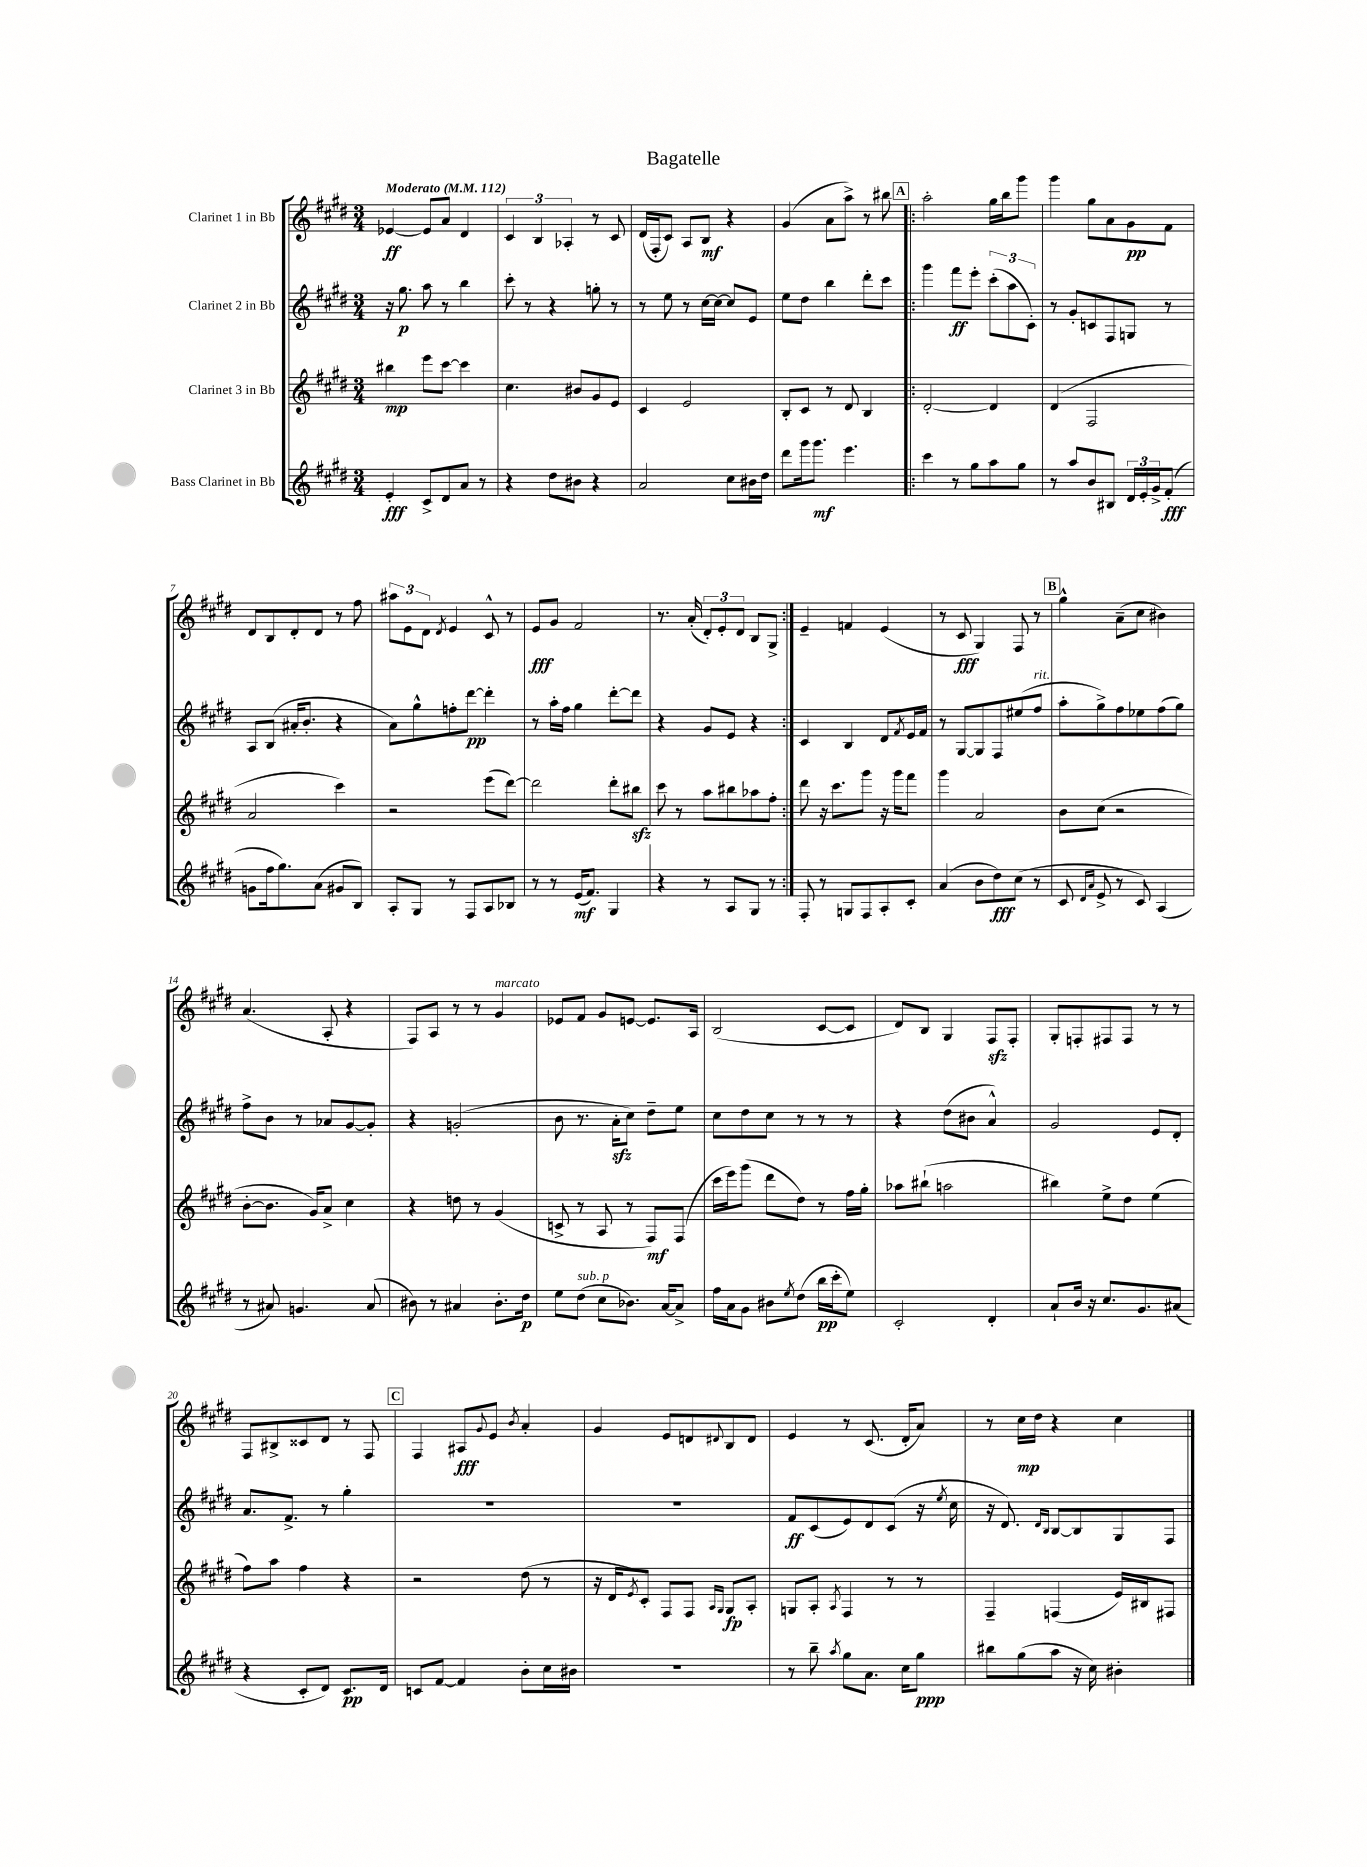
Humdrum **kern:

**kern	**dynam	**kern	**dynam	**kern	**dynam	**kern	**dynam
*part4	*part4	*part3	*part3	*part2	*part2	*part1	*part1
*staff4	*staff4	*staff3	*staff3	*staff2	*staff2	*staff1	*staff1
*I"Bass Clarinet in Bb	*	*I"Clarinet 3 in Bb	*	*I"Clarinet 2 in Bb	*	*I"Clarinet 1 in Bb	*
*clefG2	*	*clefG2	*	*clefG2	*	*clefG2	*
*k[f#c#g#d#]	*	*k[f#c#g#d#]	*	*k[f#c#g#d#]	*	*k[f#c#g#d#]	*
*M3/4	*	*M3/4	*	*M3/4	*	*M3/4	*
*MM112	*	*MM112	*	*MM112	*	*MM112	*
=1	=1	=1	=1	=1	=1	=1	=1
!	!	!	!	!	!	!LO:TX:a:B:t=Moderato	!
4e'/	fff	4bb#X\	mp	16r	.	[4e-X/	ff
.	.	.	.	8.gg#\	p	.	.
8c#^/L	.	8eee\L	.	8aa\	.	8e-/L]	.
8d#/	.	[8ccc#\J	.	8r	.	8a/J	.
8a/J	.	4ccc#\]	.	4bb\	.	4d#/	.
8r	.	.	.	.	.	.	.
=2	=2	=2	=2	=2	=2	=2	=2
4r	.	4.cc#\	.	8ccc#'\	.	6c#/	.
.	.	.	.	8r	.	.	.
.	.	.	.	.	.	6B/	.
8dd#\L	.	.	.	4r	.	.	.
.	.	.	.	.	.	6A-X'/	.
8b#X\J	.	8b#X/L	.	.	.	.	.
4r	.	8g#/	.	8ggn'\	.	8r	.
.	.	8e/J	.	8r	.	8c#/	.
=3	=3	=3	=3	=3	=3	=3	=3
2a/	.	4c#/	.	8r	.	(16d#/LL	.
.	.	.	.	.	.	16F#'/J	.
.	.	.	.	8ee\	.	8c#/J)	.
.	.	2e/	.	8r	.	8A/L	.
.	.	.	.	[16cc#\LL	.	8B/J	mf
.	.	.	.	16cc#\JJ_	.	.	.
8cc#\L	.	.	.	8cc#/L]	.	4r	.
16b#X\L	.	.	.	8e/J	.	.	.
16dd#\JJ	.	.	.	.	.	.	.
=4	=4	=4	=4	=4	=4	=4	=4
8ddd#\L	.	8B'/L	.	8ee\L	.	(4g#/	.
16ggg#\k	.	8c#/J	.	8dd#\J	.	.	.
8.ggg#\J	mf	.	.	.	.	.	.
.	.	8r	.	4bb\	.	8a\L	.
4.eee\	.	8d#/	.	.	.	8aa^\J)	.
.	.	4B/	.	8ddd#'\L	.	8r	.
.	.	.	.	8ccc#\J	.	8bb#X\	.
!!LO:REH:place=s1:t=A
=5!|:	=5!|:	=5!|:	=5!|:	=5!|:	=5!|:	=5!|:	=5!|:
4ccc#\	.	[2d#'/	.	4ggg#\	.	2aa'\	.
8r	.	.	.	8fff#\L	ff	.	.
8gg#\L	.	.	.	8eee'\J	.	.	.
8aa\	.	4d#/]	.	(12ccc#'\L	.	16gg#\LL	.
.	.	.	.	.	.	16bb\J	.
.	.	.	.	12aa\	.	.	.
8gg#\J	.	.	.	.	.	8ggg#\J	.
.	.	.	.	12c#'\J)	.	.	.
=6	=6	=6	=6	=6	=6	=6	=6
8r	.	(4d#/	.	8r	.	4ggg#\	.
8aa/L	.	.	.	8g#'/L	.	.	.
8b/	.	2F#/	.	8cn/	.	8gg#\L	.
8B#X/J	.	.	.	8F#/	.	8a\	.
24d#/LL	.	.	.	8Gn/J	.	8g#\	pp
24e'/	.	.	.	.	.	.	.
24g#^/J	.	.	.	.	.	.	.
(8f#'/J	fff	.	.	8r	.	8f#\J	.
!!LO:LB:g=z
=7	=7	=7	=7	=7	=7	=7	=7
8gn\L	.	2a/	.	8A/L	.	8d#/L	.
16ff#\k	.	.	.	(8B/J	.	8B/	.
8.gg#\)	.	.	.	.	.	.	.
.	.	.	.	16a#X'/KL	.	8d#'/	.
.	.	.	.	8.b'/J	.	.	.
(8a\J	.	.	.	.	.	8d#/J	.
8g#X/L	.	4ccc#\)	.	4r	.	8r	.
8B/J)	.	.	.	.	.	8ff#\	.
=8	=8	=8	=8	=8	=8	=8	=8
8A'/L	.	2r	.	8a\L)	.	12aa#X\L	.
.	.	.	.	.	.	12e\	.
8G#/J	.	.	.	8gg#^^\	.	.	.
.	.	.	.	.	.	12d#\J	.
.	.	.	.	.	.	8qd#/	.
8r	.	.	.	8ffn'\	.	4e/	.
8F#/L	.	.	.	[8ddd#\J	pp	.	.
8A/	.	(8eee\L	.	4ddd#'\]	.	8c#^^/	.
8B-X/J	.	[8ddd#\J)	.	.	.	8r	.
=9	=9	=9	=9	=9	=9	=9	=9
8r	.	2ddd#\]	.	8r	.	8e/L	fff
8r	.	.	.	16aa'\LL	.	8g#/J	.
.	.	.	.	16ff#\JJ	.	.	.
(16e/KL	mf	.	.	4gg#\	.	2f#/	.
8.f#/J)	.	.	.	.	.	.	.
4G#/	.	8ddd#'\L	.	[8ddd#'\L	.	.	.
.	.	8bb#Xzz\J	.	8ddd#\J]	.	.	.
=10	=10	=10	=10	=10	=10	=10	=10
4r	.	8ccc#\	.	4r	.	8.r	.
.	.	8r	.	.	.	.	.
.	.	.	.	.	.	(16a'/	.
8r	.	8aa\L	.	8g#/L	.	12d#'/L)	.
.	.	.	.	.	.	12e'/	.
8A/L	.	8bb#X\	.	8e/J	.	.	.
.	.	.	.	.	.	12d#/J	.
8G#/J	.	8aa-X\	.	4r	.	8B/L	.
8r	.	8ff#'\J	.	.	.	8G#^/J	.
=11:|!	=11:|!	=11:|!	=11:|!	=11:|!	=11:|!	=11:|!	=11:|!
8F#'/	.	8ddd#\	.	4c#/	.	4e~/	.
8r	.	16r	.	.	.	.	.
.	.	8.ccc#\L	.	.	.	.	.
8Gn/L	.	.	.	4B/	.	4fn/	.
8F#/	.	8ggg#\J	.	.	.	.	.
8A'/	.	16r	.	8d#/L	.	(4e/	.
.	.	16ggg#\KL	.	.	.	.	.
.	.	.	.	8qf#/	.	.	.
8c#'/J	.	8fff#\J	.	16e/L	.	.	.
.	.	.	.	16f#/JJ	.	.	.
=12	=12	=12	=12	=12	=12	=12	=12
(4a/	.	4ggg#\	.	8r	.	8r	.
.	.	.	.	[8G#/L	.	8c#/	fff
8b\L	.	2a/	.	8G#/]	.	4G#/)	.
8dd#\)	fff	.	.	8F#/	.	.	.
(8cc#\J	.	.	.	(8ee#X/	.	8F#/	.
!	!	!	!	!LO:TX:a:i:t=rit.	!	!	!
8r	.	.	.	8ff#/J	.	8r	.
!!LO:REH:place=s1:t=B
=13	=13	=13	=13	=13	=13	=13	=13
8c#/	.	8b\L	.	8aa'\L	.	4gg#^^\	.
16qqd#/LL	.	.	.	.	.	.	.
16qqa/JJ	.	.	.	.	.	.	.
8e^/	.	(8cc#\J	.	8gg#^\)	.	.	.
8r	.	2r	.	8ff#\	.	(8a~\L	.
8c#/)	.	.	.	8ee-X\	.	8cc#\J	.
(4A/	.	.	.	(8ff#\	.	4b#X\)	.
.	.	.	.	8gg#\J)	.	.	.
!!LO:LB:g=z
=14	=14	=14	=14	=14	=14	=14	=14
8r	.	[8b'\L	.	8ff#^\L	.	(4.a/	.
8a#X/)	.	8.b\J]	.	8b\J	.	.	.
4.gn/	.	.	.	8r	.	.	.
.	.	16g#/KL)	.	.	.	.	.
.	.	8a^/J	.	8a-X/L	.	8A'/	.
.	.	4cc#\	.	[8g#/	.	4r	.
(8a#/	.	.	.	8g#'/J]	.	.	.
=15	=15	=15	=15	=15	=15	=15	=15
8b#X\)	.	4r	.	4r	.	8F#/L)	.
8r	.	.	.	.	.	8A/J	.
4a#X/	.	8ddn\	.	(2gn'/	.	8r	.
.	.	8r	.	.	.	8r	.
!	!	!	!	!	!	!LO:TX:a:i:t=marcato	!
8.b#'\L	.	(4g#/	.	.	.	4g#/	.
16dd#\Jk	p	.	.	.	.	.	.
=16	=16	=16	=16	=16	=16	=16	=16
8ee\L	.	8cn^/	.	8b\	.	8e-X/L	.
!LO:TX:a:i:t=sub. p	!	!	!	!	!	!	!
(8dd#\J	.	8r	.	8.r	.	8f#/J	.
8cc#\L	.	8A/	.	.	.	8g#/L	.
.	.	.	.	16azz'\KL	.	.	.
8.b-X\J)	.	8r	.	8cc#\J)	.	[8en/J	.
.	.	8F#/L)	mf	8dd#~\L	.	8.e/L]	.
[16a/KL	.	.	.	.	.	.	.
8a^/J]	.	(8F#/J	.	8ee\J	.	.	.
.	.	.	.	.	.	16A/Jk	.
=17	=17	=17	=17	=17	=17	=17	=17
16ff#\LL	.	16ccc#\LL	.	8cc#\L	.	(2B/	.
16a\J	.	16eee\J)	.	.	.	.	.
8g#\J	.	(8ggg#\J	.	8dd#\	.	.	.
8b#X\L	.	8ddd#\L	.	8cc#\J	.	.	.
8qee/	.	.	.	.	.	.	.
(8dd#\J	.	8dd#\J)	.	8r	.	.	.
16bb\LL	pp	8r	.	8r	.	[8c#/L	.
16ccc#'\J	.	.	.	.	.	.	.
8ee\J)	.	16ff#\LL	.	8r	.	8c#/J]	.
.	.	16gg#'\JJ	.	.	.	.	.
=18	=18	=18	=18	=18	=18	=18	=18
2c#'/	.	8aa-X\L	.	4r	.	8d#/L)	.
.	.	(8bb#X`\J	.	.	.	8B/J	.
.	.	2aan\	.	(8dd#\L	.	4G#/	.
.	.	.	.	8b#X\J	.	.	.
4d#'/	.	.	.	4a^^/)	.	8F#zz/L	.
.	.	.	.	.	.	8F#'/J	.
=19	=19	=19	=19	=19	=19	=19	=19
8a`/L	.	4bb#X\)	.	2g#/	.	8G#'/L	.
16b/Jk	.	.	.	.	.	8Fn'/	.
16r	.	.	.	.	.	.	.
8.cc#/L	.	8ee^\L	.	.	.	8F#X/	.
.	.	8dd#\J	.	.	.	8F#/J	.
8.g#/	.	.	.	.	.	.	.
.	.	(4ee\	.	8e/L	.	8r	.
(8a#X/J	.	.	.	8d#'/J	.	8r	.
!!LO:LB:g=z
=20	=20	=20	=20	=20	=20	=20	=20
4r	.	8ff#\L)	.	8.a/L	.	8F#/L	.
.	.	8aa\J	.	.	.	8B#X^/	.
.	.	.	.	8.f#^/J	.	.	.
8c#'/L	.	4ff#\	.	.	.	8c##X/	.
8d#/J)	.	.	.	8r	.	8d#/J	.
8.c#/L	pp	4r	.	4gg#'\	.	8r	.
.	.	.	.	.	.	8F#/	.
16d#/Jk	.	.	.	.	.	.	.
!!LO:REH:place=s1:t=C
=21	=21	=21	=21	=21	=21	=21	=21
8cn/L	.	2r	.	2.r	.	4F#/	.
[8f#/J	.	.	.	.	.	.	.
4f#/]	.	.	.	.	.	8A#X/L	fff
.	.	.	.	.	.	8qqg#/	.
.	.	.	.	.	.	8e/J	.
.	.	.	.	.	.	8qb/	.
8b'\L	.	(8dd#\	.	.	.	4a'/	.
16cc#\L	.	8r	.	.	.	.	.
16b#X\JJ	.	.	.	.	.	.	.
=22	=22	=22	=22	=22	=22	=22	=22
2.r	.	16r	.	2.r	.	4g#/	.
.	.	16d#/KL	.	.	.	.	.
.	.	8qe/	.	.	.	.	.
.	.	8c#'/J)	.	.	.	.	.
.	.	8F#/L	.	.	.	8e/L	.
.	.	8F#/J	.	.	.	8dn/	.
.	.	16qqA/LL	.	.	.	.	.
.	.	16qqG#/JJ	.	.	.	8qqd#X/	.
.	.	8G#/L	fp	.	.	8B/	.
.	.	8A'/J	.	.	.	8d#/J	.
=23	=23	=23	=23	=23	=23	=23	=23
8r	.	8Gn/L	.	8f#/L	ff	4e/	.
8bb~\	.	8A'/J	.	(8c#/	.	.	.
8qaa/	.	8qA/	.	.	.	.	.
8gg#\L	.	4F#/	.	8e/)	.	8r	.
8.a\J	.	.	.	8d#/	.	(8.c#/	.
.	.	8r	.	(8c#/J	.	.	.
16cc#\KL	.	.	.	.	.	16d#'/KL	.
8gg#\J	ppp	8r	.	16r	.	8a/J)	.
.	.	.	.	8qee/	.	.	.
.	.	.	.	16cc#\	.	.	.
=24	=24	=24	=24	=24	=24	=24	=24
8bb#X\L	.	4F#~/	.	16r	.	8r	.
.	.	.	.	8.d#/)	.	.	.
(8gg#\	.	.	.	.	.	16cc#\LL	mp
.	.	.	.	.	.	16dd#\JJ	.
.	.	.	.	16qqd#/LL	.	.	.
.	.	.	.	16qqB/JJ	.	.	.
8aa\J	.	(4Fn/	.	[8B/L	.	4r	.
16r	.	.	.	8B/]	.	.	.
16cc#\)	.	.	.	.	.	.	.
4b#X'\	.	16e/LL)	.	8G#/	.	4cc#\	.
.	.	16B#X/J	.	.	.	.	.
.	.	8F#X/J	.	8F#/J	.	.	.
==	==	==	==	==	==	==	==
*-	*-	*-	*-	*-	*-	*-	*-
